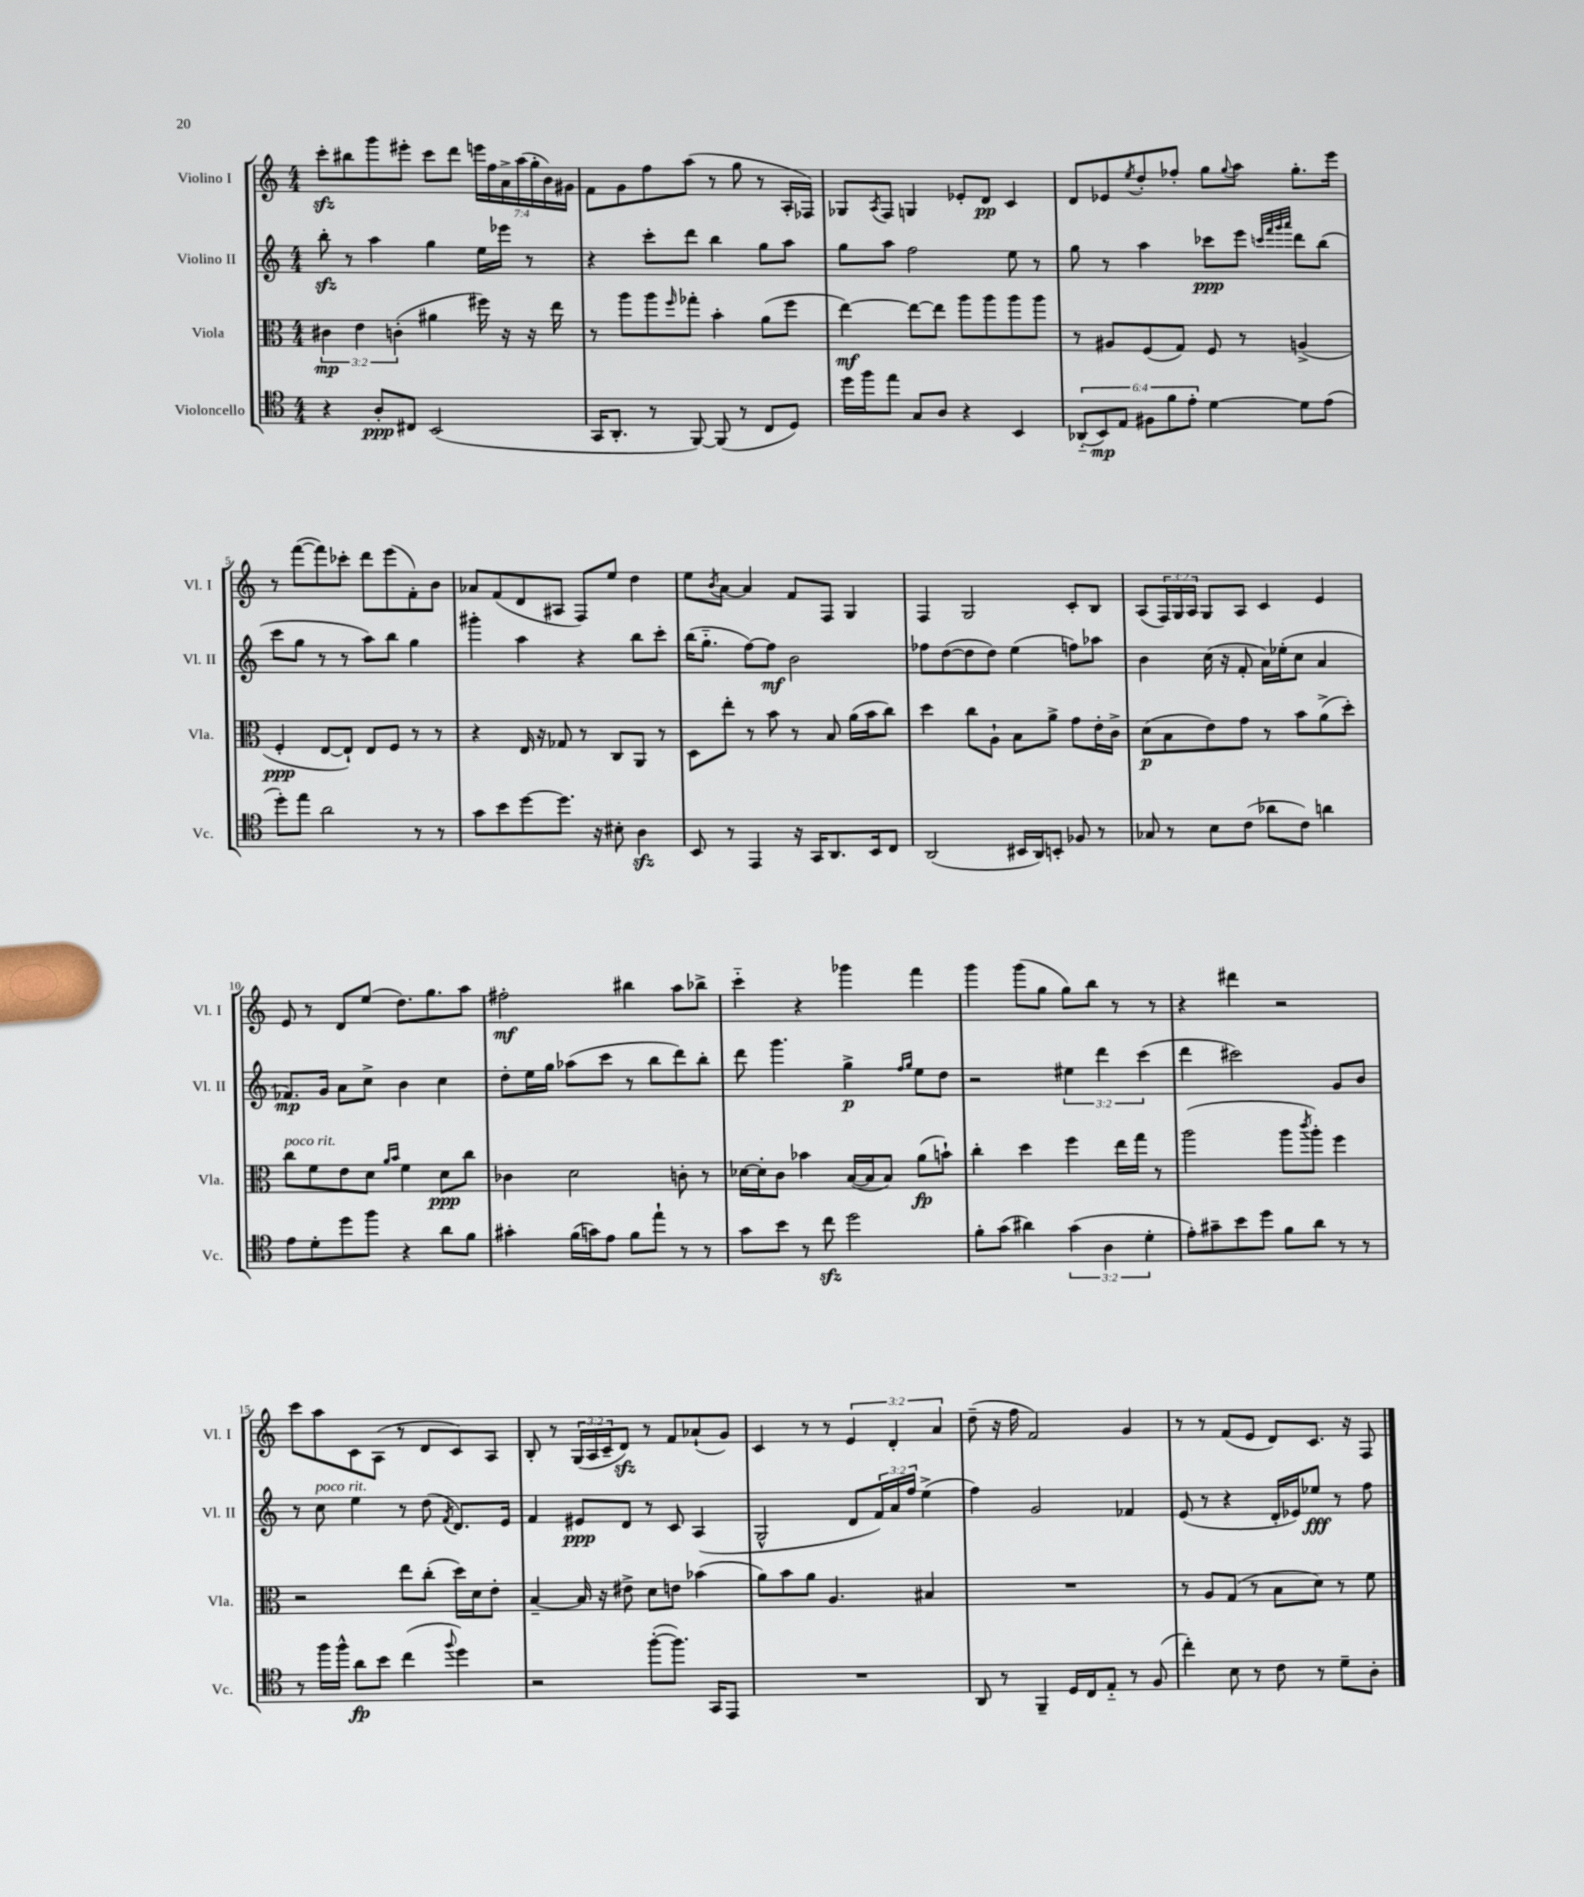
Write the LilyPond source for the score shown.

<<
\new StaffGroup <<
\new Staff = "s0" \with { instrumentName = "Violino I" shortInstrumentName = "Vl. I" } {
    \clef treble \key c \major \numericTimeSignature \time 4/4 \override Staff.TupletNumber.text = #tuplet-number::calc-fraction-text
    c'''8-.\sfz bis''8 g'''8 eis'''8-. c'''8 d'''8 \tuplet 7/4 { e'''16 f''16 a'16-> a''16( g''16-. b'16) gis'16 } |
    f'8 g'8 f''8 a''8( r8 g''8 r8 a16-. fes16) |
    ges8 \acciaccatura { a8 } f8 g4 ees'8-. d'8\pp c'4 |
    d'8 ees'8 \acciaccatura { e''8 } d''8-. fes''8-. g''8 \appoggiatura { g''8 } a''8 g''8.-. e'''16 |
    r8 f'''8~( f'''8) ces'''8-. d'''8 e'''8( f'8-.) b'8 |
    aes'8 f'8( d'8 ais8 f8) e''8 d''4 |
    e''8 \acciaccatura { b'8 } a'8~ a'4 f'8 f8 g4 |
    f4 g2 c'8-. b8 |
    a8( \tuplet 3/2 { f16) g16 a16 } g8 a8 c'4 e'4 |
    e'8 r8 d'8 e''8( d''8.) g''8. a''8 |
    fis''2-.\mf bis''4 a''8 bes''8-> |
    c'''4-_ r4 ges'''4 f'''4 |
    g'''4 g'''8( g''8 g''8) b''8 r8 r8 |
    r4 dis'''4 r2 |
    c'''8 a''8 c'8 a8( r8 d'8 c'8) a8 |
    b8-. r8 \tuplet 3/2 { g16( a16 c'16-- } d'8\sfz) r8 f'8 aes'8-!( g'8) |
    c'4 r8 r8 \tuplet 3/2 { e'4 d'4-. a'4 } |
    d''8--( r16 f''16 f'2) g'4 |
    r8 r8 f'8( e'8 d'8) c'8. r16 f8 \bar "|." |
}
\new Staff = "s1" \with { instrumentName = "Violino II" shortInstrumentName = "Vl. II" } {
    \clef treble \key c \major \numericTimeSignature \time 4/4 \override Staff.TupletNumber.text = #tuplet-number::calc-fraction-text
    b''8-.\sfz r8 a''4 g''4 e''16 ees'''16 r8 |
    r4 c'''8-. d'''8 b''4 g''8 a''8 |
    g''8 a''8 f''2 e''8 r8 |
    g''8 r8 a''4 ces'''8\ppp e'''8 \grace { c'''32 f'''32 g'''32 a'''32 } d'''8 b''8( |
    c'''8 g''8 r8 r8 a''8) b''8 g''4 |
    gis'''4-. a''4 r4 b''8 c'''8-. |
    b''16( g''8.-_ f''8~) f''8\mf b'2 |
    fes''8 d''8~( d''8 d''8) e''4( f''8) aes''8 |
    b'4 c''16( r16 f'8-. a'16) ees''16-.( c''8 a'4 |
    fes'8.\mp) g'16 a'8 c''8-> b'4 c''4 |
    d''8-. e''16 g''16 aes''8( c'''8 r8 b''8 d'''8) b''8-. |
    d'''8 g'''4. g''4->\p \grace { f''16 g''16 } e''8 d''8 |
    r2 \tuplet 3/2 { eis''4 d'''4 c'''4( } |
    d'''4 cis'''2) g'8 b'8 |
    r8 c''8^\markup { \italic "poco rit." } e''4 r8 d''8( \acciaccatura { f'8 } d'8.) e'16 |
    f'4 eis'8\ppp d'8 r8 c'8 a4( |
    g2-^ d'8 \tuplet 3/2 { f'16) a'16 f''16 } e''4->( |
    f''4) g'2 fes'4 |
    e'8( r8 r4 d'16-. ees'16) ees''8\fff r8 f''8 \bar "|." |
}
\new Staff = "s2" \with { instrumentName = "Viola" shortInstrumentName = "Vla." } {
    \clef alto \key c \major \numericTimeSignature \time 4/4 \override Staff.TupletNumber.text = #tuplet-number::calc-fraction-text
    \tuplet 3/2 { cis'4\mp e'4 c'4-.( } ais'4 fis''16) r16 r16 e''16 |
    r8 a''8 a''8 \grace { f''16 } ges''8-. b'4-. a'8( f''8 |
    e''4~\mf) e''8~ e''8 a''8 a''8 a''8 a''8 |
    r8 ais8 f8( g8) f8 r8 a4->( |
    f4-.\ppp e8~ e8-!) e8 f8 r8 r8 |
    r4 e16 r16 ges8 r8 c8 a,8 r8 |
    d8 e''8-. r8 b'8 r8 b8 a'16( b'16 c''8) |
    d''4 c''8 a8-! b8 a'8-> g'8 e'16-. c'16-> |
    d'8\p( b8 e'8) g'8 r8 b'8 a'8->( d''8-.) |
    c''8^\markup { \italic "poco rit." } f'8 e'8 d'8 \grace { a'16 b'16 } f'4 d'8\ppp c''8 |
    ces'4 d'2 c'8-. r8 |
    des'16~ des'16-. c'8 bes'4 b16~( b16 b8) a'8\fp( b'8-!) |
    c''4-. d''4 f''4 e''16 g''16 r8 |
    a''2( a''8 \acciaccatura { c'''8 } a''8-.) f''4 |
    r2 e''8 c''8-.( d''16) d'16 e'8-. |
    b4~-- b16 r16 eis'8-> d'8 e'8 bes'4( |
    a'8) b'8 a'8 a4. bis4 |
    R1 |
    r8 a8 g8( r8 b8 d'8) r8 f'8 \bar "|." |
}
\new Staff = "s3" \with { instrumentName = "Violoncello" shortInstrumentName = "Vc." } {
    \clef tenor \key c \major \numericTimeSignature \time 4/4 \override Staff.TupletNumber.text = #tuplet-number::calc-fraction-text
    r4 a8-.\ppp cis8 b,2( |
    g,16 a,8.-. r8 f,8~) f,8( r8 c8 d8) |
    d''16 f''16 e''8 g8 a8 r4 b,4 |
    \tuplet 6/4 { aes,8-_( b,8\mp) e8 fis8 f'8 e'8-. } d'4~ d'8 e'8( |
    d''8-.) e''8 a'2 r8 r8 |
    g'8 b'8 d''8~ d''8. r16 bis8-. a4\sfz |
    b,8 r8 e,4 r16 g,16 a,8. b,16 c8 |
    a,2( bis,16 a,16) b,8-. fes8 r8 |
    ges8 r8 b8 c'8( aes'8 c'8) a'4 |
    e'8 d'8-. d''8 f''8 r4 a'8 f'8 |
    gis'4-. f'16( g'16) e'8 f'8 e''8-! r8 r8 |
    g'8 b'8 r8 c''8\sfz d''2 |
    f'8-. g'8( ais'4) \tuplet 3/2 { g'4( a4 d'4-. } |
    e'8-.) gis'8-- b'8 d''8 f'8 a'8 r8 r8 |
    r8 f''16 f''16-^ a'8\fp b'8 c''4( \appoggiatura { f''8 } d''4) |
    r2 f''8~-.( f''8.) g,16 e,8 |
    R1 |
    a,8 r8 f,4-- d16 c16 e8-_ r8 f8( |
    c''4-.) b8 r8 c'8 r8 d'8-- a8-. \bar "|." |
}
>>
>>
